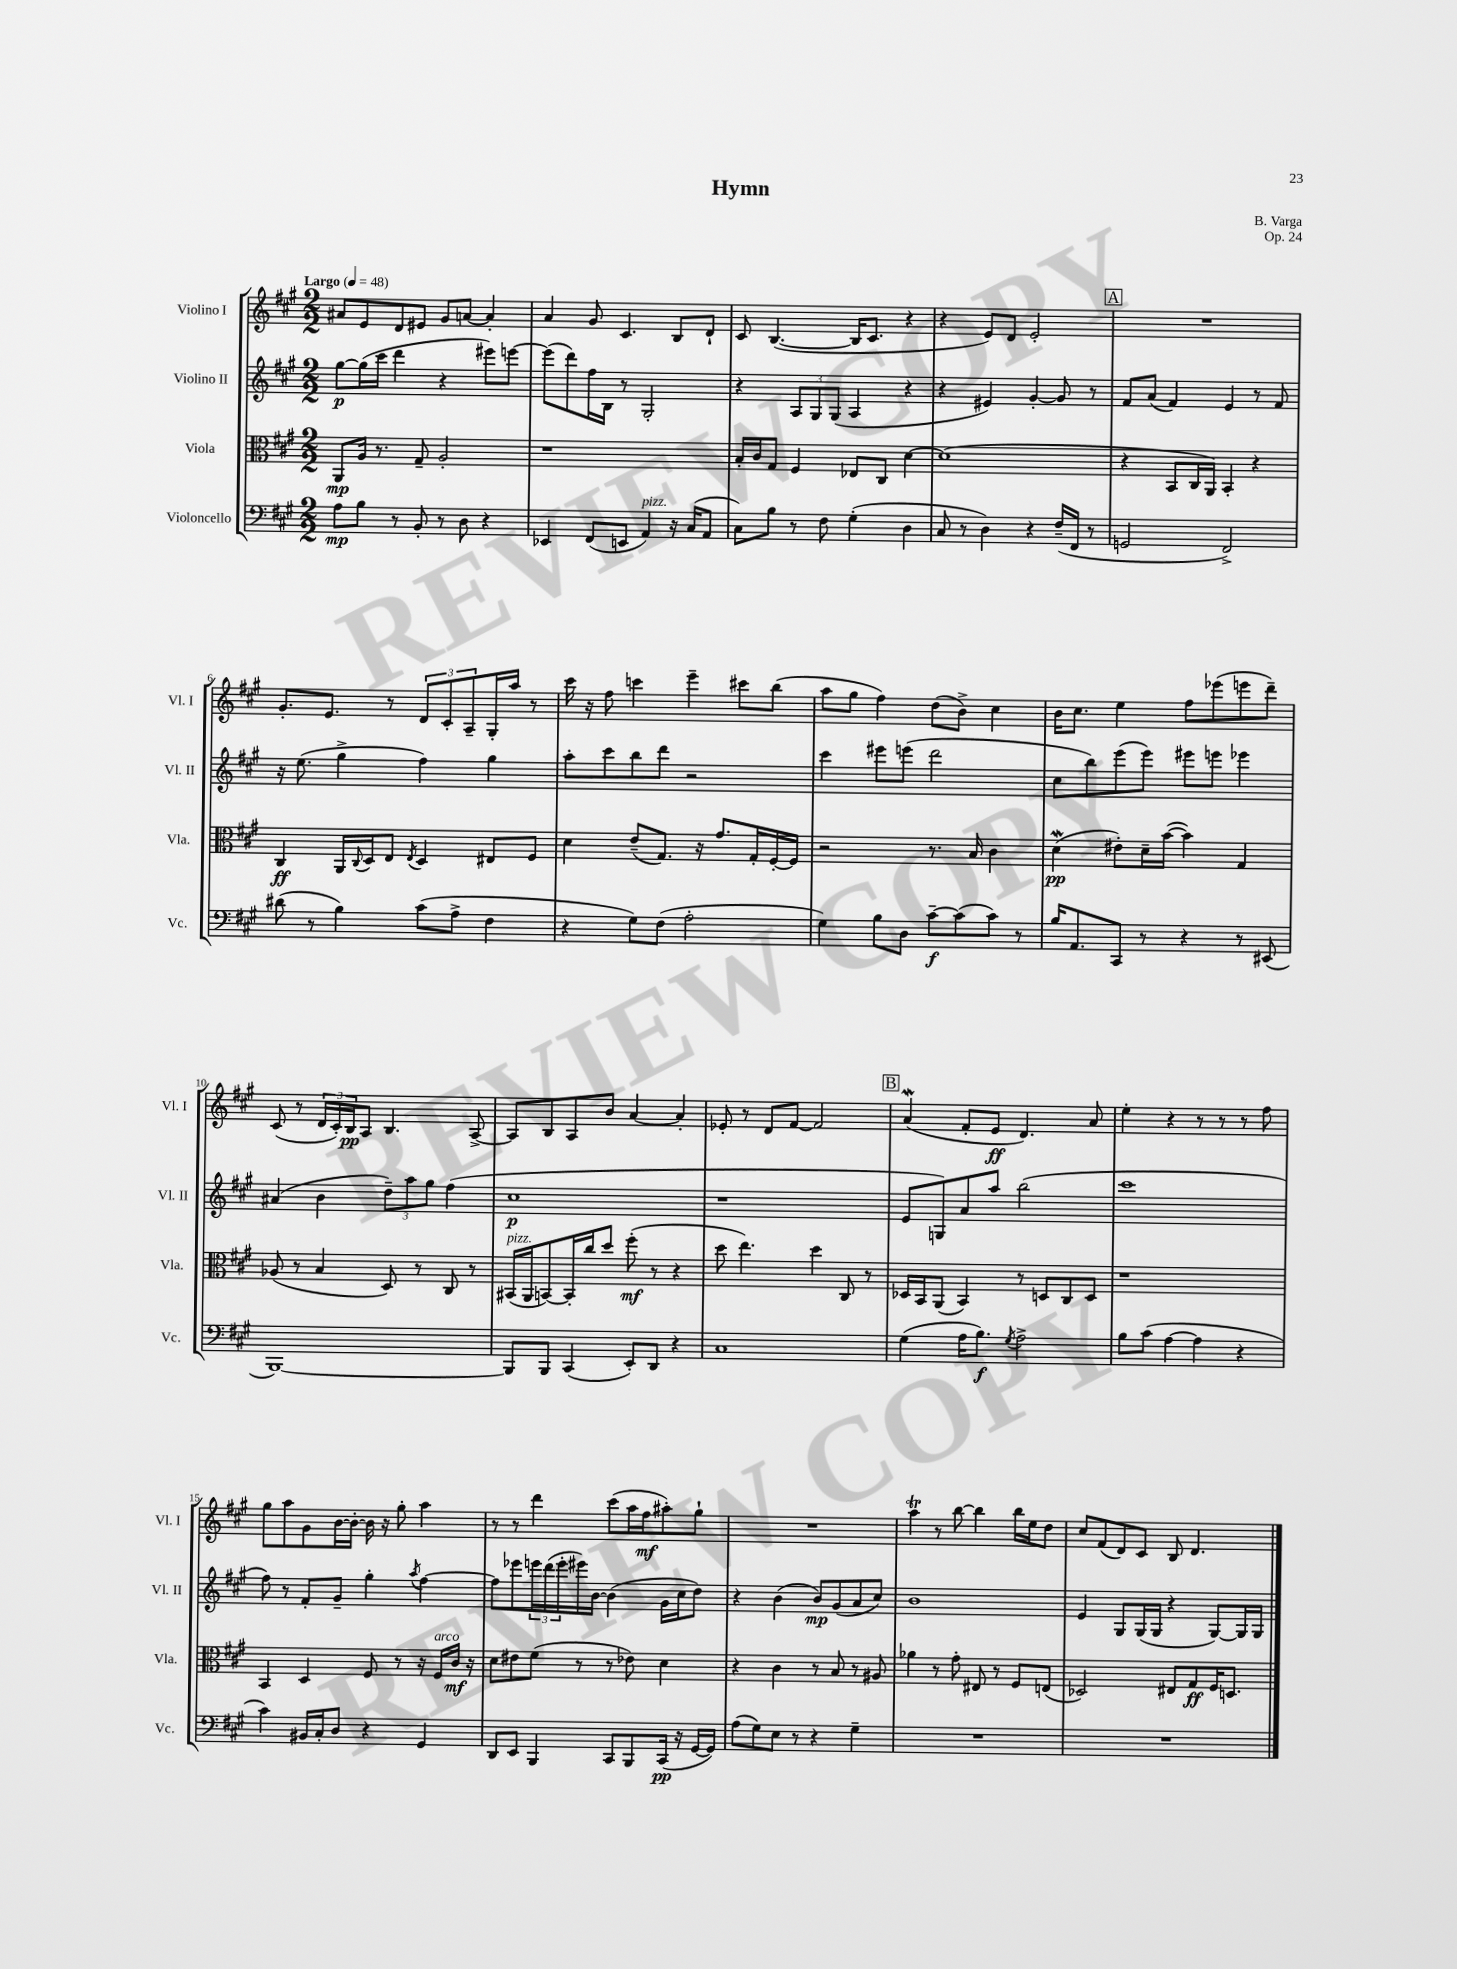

**kern	**kern	**kern	**kern
*staff4	*staff3	*staff2	*staff1
*clefF4	*clefC3	*clefG2	*clefG2
*k[f#c#g#]	*k[f#c#g#]	*k[f#c#g#]	*k[f#c#g#]
*M2/2	*M2/2	*M2/2	*M2/2
*MM48	*MM48	*MM48	*MM48
8A	8AA	[8gg#	8a#
8B	16A	(16gg#]	8e
.	8.r	16ccc#	.
8r	.	4ddd	8d
8BB'	8G#~	.	8e#
8r	2A'	4r	8g#
8D	.	.	[8a
4r	.	8eee#)	4a']
.	.	[8eee	.
=	=	=	=
4EE-	1r	(8eee]	4a
.	.	8ddd)	.
(8FF#	.	16ff#	8g#
.	.	16B	.
8EE	.	8r	4.c#
4AA)	.	2G#'	.
16r	.	.	8B
(16C#	.	.	.
8AA	.	.	8d`
=	=	=	=
8C#)	16B'	4r	8c#
.	16c#	.	.
8B	8G#	.	([4.B
8r	4F#	12A	.
.	.	12G#	.
8F#	.	.	.
.	.	(12G#	.
(4G#'	8E-	4A	16B]
.	.	.	8.c#
.	8C#	.	.
4D	[4d	4r	4r
=	=	=	=
8C#	(1d]	4r	4r
8r	.	.	.
4D)	.	4e#)	8e)
.	.	.	8d
4r	.	[4g#'	2e'
(16F#~	.	8g#]	.
16FF#	.	.	.
8r	.	8r	.
=	=	=	=
2GG	4r	8f#	1r
.	.	(8a	.
.	8BB	4f#)	.
.	16C#	.	.
.	16AA)	.	.
2FF#^)	4BB'	4e	.
.	4r	8r	.
.	.	8f#	.
=	=	=	=
(8d#	4C#	16r	8.g#'
.	.	(8.ee	.
8r	.	.	.
.	.	.	8.e
4B)	16AA	4gg#^	.
.	8qqC#	.	.
.	16D	.	.
.	8E	.	8r
.	8qE	.	.
(8c#	4D	4ff#)	12d
.	.	.	12c#'
8A^	.	.	.
.	.	.	12A~
4F#	8E#	4gg#	16G#'
.	.	.	16aa
.	8F#	.	8r
=	=	=	=
4r	4d	8aa'	16ccc#
.	.	.	16r
.	.	8ccc#	8ff#
8G#)	(8e~	8bb	4ccc
(8F#	8.G#)	8ddd	.
2A'	.	2r	4eee~
.	16r	.	.
.	8.g#	.	.
.	.	.	8ccc#
.	16G#'	.	.
.	[16F#'	.	(8bb
.	16F#]	.	.
=	=	=	=
4G#)	2r	4ccc#	8aa
.	.	.	8gg#
8B	.	8eee#	4ff#)
8D	.	(8eee	.
[8c#~	8.r	2ddd	(8dd
(8c#]	.	.	8b^)
.	16B	.	.
8c#)	4c#	.	4cc#
8r	.	.	.
=	=	=	=
16B	(4d	8cc#	16b
8.AA	.	.	8.cc#
.	.	8bb)	.
8CC#	8e#')	(8eee	4ee
8r	16d~	8eee)	.
.	([16b	.	.
4r	4b])	8eee#	8ff#
.	.	8eee	(8eee-
8r	4G#	4eee-	8eee
(8EE#	.	.	8ddd~)
=	=	=	=
[1BBB)	(8A-	(4a#	(8c#
.	8r	.	8r
.	4B	4b	24d
.	.	.	24c#')
.	.	.	24B
.	.	.	8A
.	8D)	12dd~)	4.B
.	.	12aa	.
.	8r	.	.
.	.	12gg#	.
.	8C#	(4ff#	.
.	8r	.	[8A^
=	=	=	=
8BBB]	(16BB#	1cc#	8A]
.	16AA	.	.
8BBB	[8BB)	.	8B
(4CC#	16BB']	.	8A
.	16cc#	.	.
.	8dd	.	8b
8EE')	(8ff#'	.	[4a
8DD	8r	.	.
4r	4r	.	4a']
=	=	=	=
1C#	8dd	1r	8e-'
.	4.ee)	.	8r
.	.	.	8d
.	.	.	[8f#
.	4dd	.	2f#]
.	8C#	.	.
.	8r	.	.
=	=	=	=
(4G#	16D-	8e	(4a
.	16BB	.	.
.	(8AA	8G)	.
16A	4BB)	8a	8f#'
8.B)	.	.	.
.	.	8aa	8e
8qG#	.	.	.
2A^	8r	(2bb	4.d)
.	8D	.	.
.	8C#	.	.
.	8D	.	8a
=	=	=	=
8B	1r	1ccc#	4ee'
(8c#	.	.	.
[4A	.	.	4r
4A]	.	.	8r
.	.	.	8r
4r	.	.	8r
.	.	.	8ff#
=	=	=	=
4c#)	4BB	8ff#)	8gg#
.	.	8r	8aa
16BB#	4D	8f#'	8g#
16C#'	.	.	.
8D	.	8g#~	[16b
.	.	.	16b'_
4r	8F#	4gg#'	16b]
.	.	.	16r
.	8r	.	8gg#'
.	.	8qaa	.
4GG#	16r	[4ff#	4aa
.	16F#	.	.
.	16c#	.	.
.	16r	.	.
=	=	=	=
8DD	8d	8ff#]	8r
8EE	8e#	8eee-	8r
4BBB	(8f#	24eee	4ddd
.	.	(24ddd	.
.	.	24eee'	.
.	8r	16eee#)	.
.	.	[16b	.
8CC#	8r	(4b]	(8ccc#
8BBB	8e-)	.	16aa
.	.	.	16ff#
(16CC#	4d	16g#	8aa#')
16r	.	16cc#	.
[16GG#	.	8dd)	8gg#`
16GG#])	.	.	.
=	=	=	=
(8A	4r	4r	1r
8G#)	.	.	.
8E	4c#	(4b	.
8r	.	.	.
4r	8r	8b)	.
.	8B	(8g#	.
4G#~	8r	8a	.
.	8A#	8cc#)	.
=	=	=	=
1r	4a-	1b	4aa
.	8r	.	8r
.	8g#'	.	[8bb
.	8E#	.	4bb]
.	8r	.	.
.	8F#	.	16bb
.	.	.	16ee
.	(8E	.	8dd
=	=	=	=
1r	2D-)	4e	8cc#
.	.	.	(8f#
.	.	8G#	8d)
.	.	(16G#	8c#
.	.	16G#	.
.	8E#	4r	8B
.	8G#	.	4.d
.	16F#	[8G#)	.
.	8.D	.	.
.	.	16G#]	.
.	.	16G#	.
==	==	==	==
*-	*-	*-	*-
